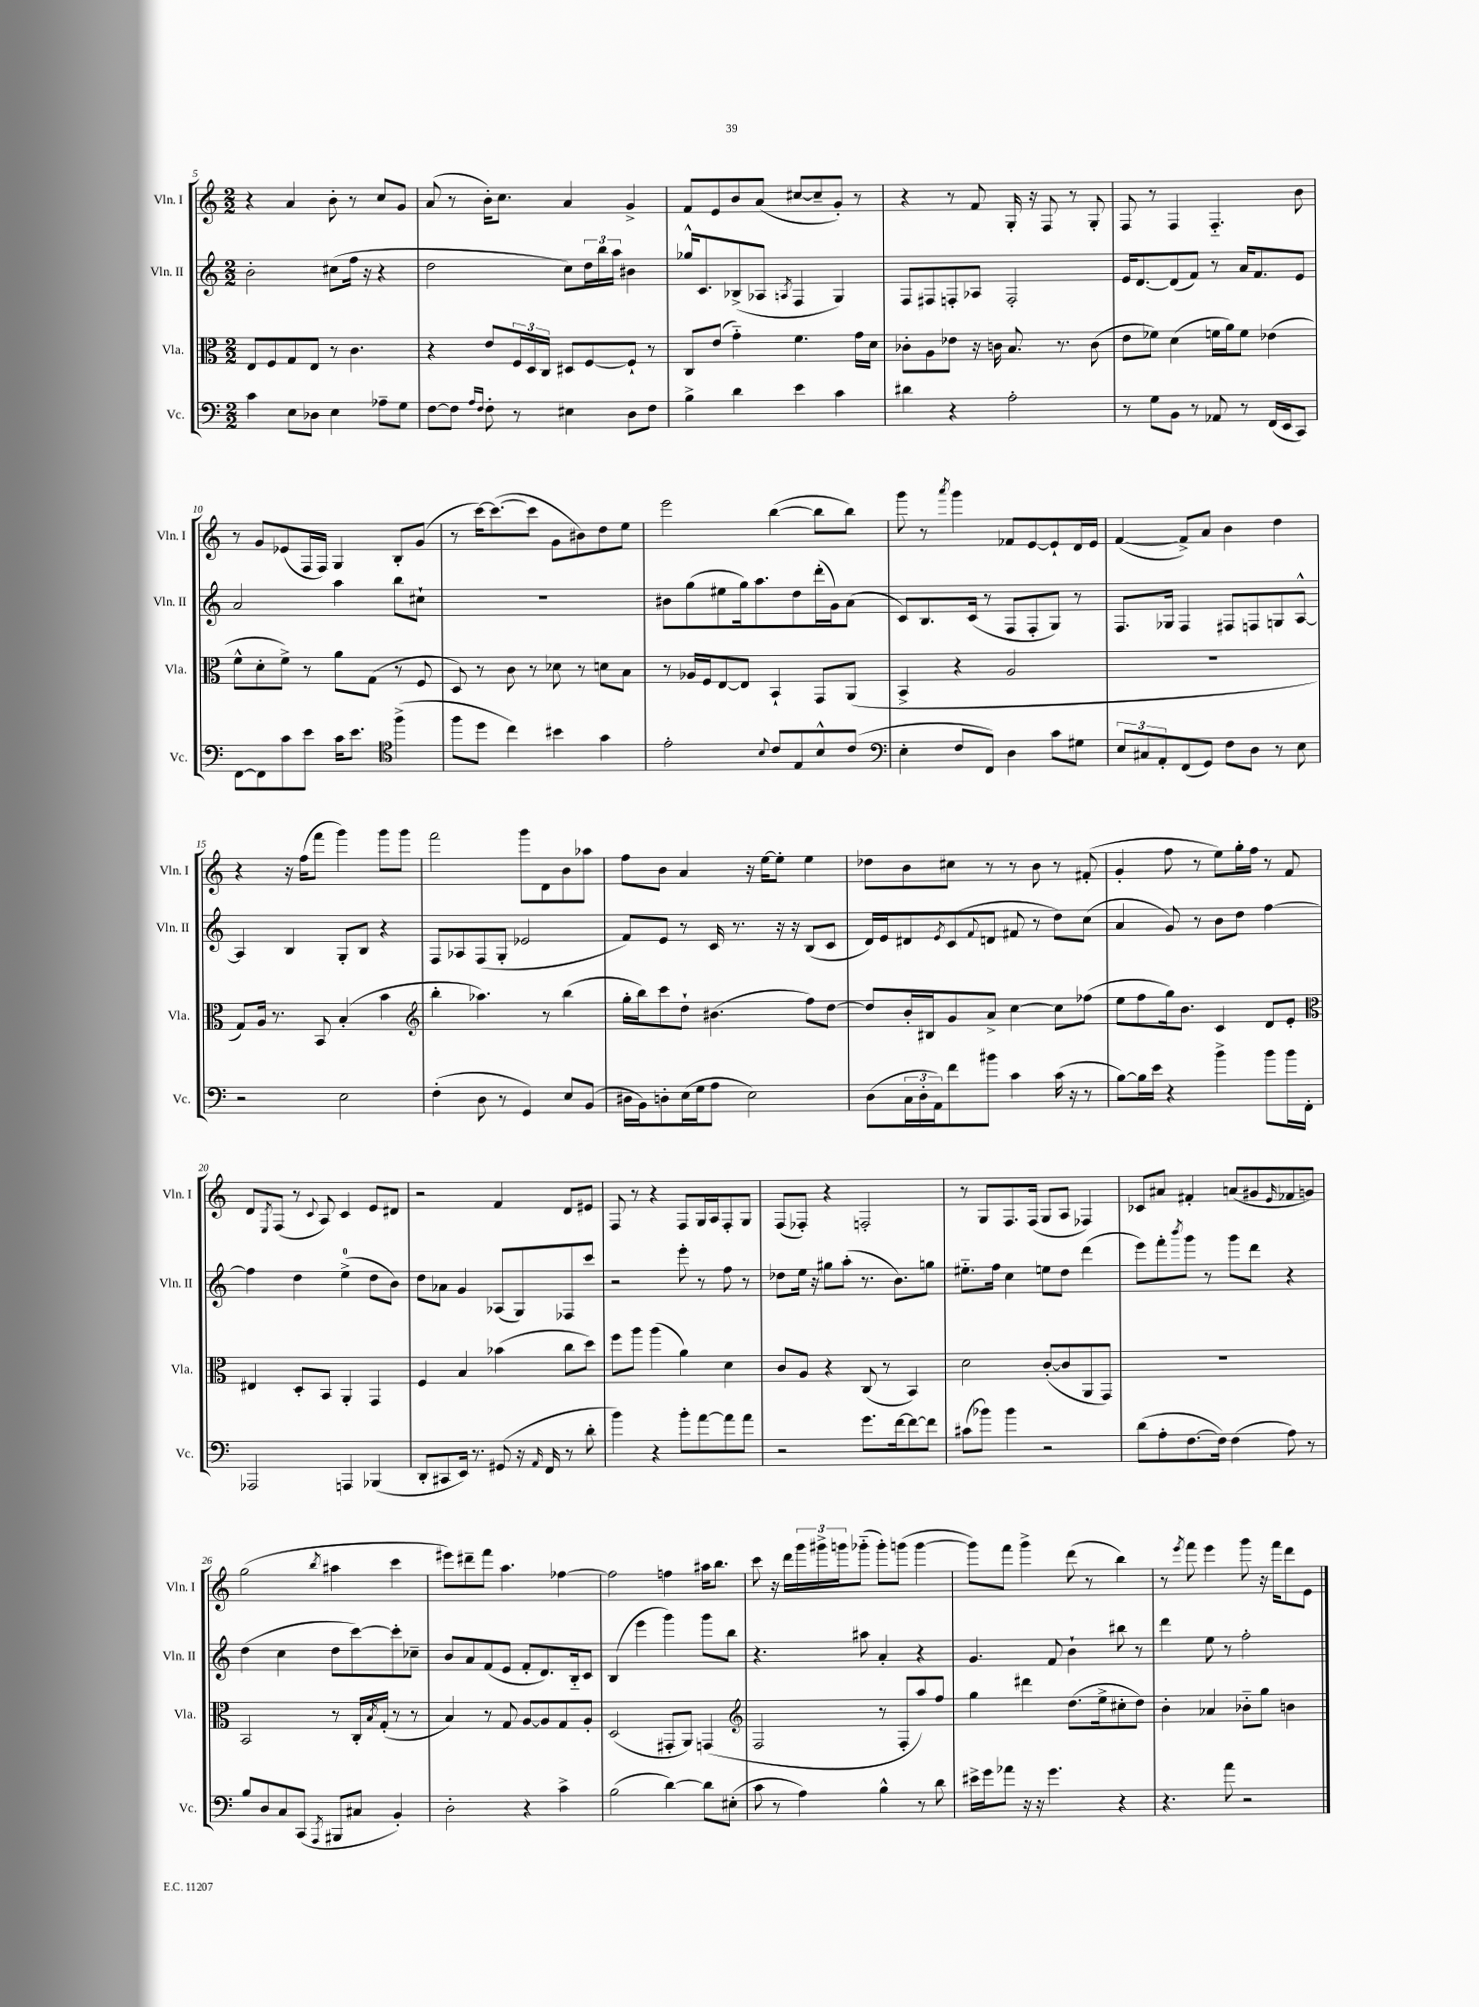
<<
\new StaffGroup <<
\new Staff = "s0" \with { instrumentName = "Vln. I" shortInstrumentName = "Vln. I" } {
    \clef treble \key c \major \numericTimeSignature \time 2/2
    r4 a'4 b'8-. r8 c''8 g'8 |
    a'8( r8 b'16-.) c''8. a'4 g'4-> |
    f'8 e'8 b'8 a'8( cis''8~ cis''8-- g'8-.) r8 |
    r4 r8 f'8 g16-. r16 f8 r8 g8-. |
    f8 r8 f4 f4.-_ b'8 |
    r8 g'8 ees'8( f16 f16) g4 b8-. g'8( |
    r8 c'''16~) c'''8.~( c'''8 g'8 bis'8) d''8 e''8 |
    e'''2 b''4~( b''8 b''8) |
    g'''8 r8 \acciaccatura { a'''8 } g'''4 fes'8 e'8~ e'8-! d'16 e'16 |
    f'4~( f'8->) a'8 b'4 d''4 |
    r4 r16 f''16( f'''8 g'''4) g'''8 g'''8 |
    f'''2 g'''8 d'8 b'8 aes''8 |
    f''8 b'8 a'4 r16 e''16~ e''8-. e''4 |
    des''8 b'8 cis''8 r8 r8 b'8 r8 fis'8-.( |
    g'4-. f''8 r8 e''8) g''16-. f''16 r8 f'8 |
    d'8 \acciaccatura { e8 } f8( r8 \appoggiatura { c'8 } a8) c'4 e'8 dis'8 |
    r2 f'4 d'8 eis'8 |
    f8 r8 r4 f8 g16 a16 f8-. g8 |
    f8( fes8-.) r4 f2-. |
    r8 g8 f8. f16( g8 a8 fes4) |
    ces'8 ais'8 fis'4-. a'8( gis'8 \grace { e'16 } fes'8 g'8) |
    g''2( \acciaccatura { b''8 } ais''4 c'''4 |
    eis'''8) dis'''8-- f'''8 a''4. fes''4~ |
    fes''2 f''4 ais''16 b''8. |
    c'''8 r16 d'''16 \tuplet 3/2 { g'''16 gis'''16-> g'''16 } ges'''8-_( ges'''8-.) g'''8( g'''4~ |
    g'''8) f'''8 g'''4-> d'''8( r8 b''4) |
    r8 \acciaccatura { e'''8 } f'''8 e'''4 g'''8 r16 f'''16 d'''8 e'8 \bar "|." |
}
\new Staff = "s1" \with { instrumentName = "Vln. II" shortInstrumentName = "Vln. II" } {
    \clef treble \key c \major \numericTimeSignature \time 2/2
    b'2-. cis''8( f''16 r16 r4 |
    d''2 c''8) \tuplet 3/2 { d''16 b''16 a''16 } bis'4 |
    ges''16-^ c'8. bes8->( aes8 \acciaccatura { a8 } f4 g4) |
    f8 fis8 f8-. aes8 f2-. |
    e'16 d'8.~ d'8( f'8) r8 a'16 f'8. e'8 |
    a'2 a''4 b''8 cis''8-! |
    R1 |
    bis'8 g''8( eis''8 g''16) a''8. d''8 d'''16-.( g'16) a'8( |
    c'8) b8. c'16( r8 f8 f8-. g8) r8 |
    f8. ges16 f4 fis8 f8 g8 a8~-^ |
    a4 b4 g8-. b8 r4 |
    f8 aes8 f8( g8-. ees'2 |
    f'8) e'8 r8 c'16 r8. r16 r16 b8( c'8 |
    d'16) e'16 dis'8 \acciaccatura { e'8 } c'8( \appoggiatura { f'8 } d'8 fis'8 r8 d''8) c''8( |
    a'4 g'8) r8 b'8 d''8 f''4~ |
    f''4 d''4 e''4-0->( d''8 b'8) |
    d''8 aes'8 g'4 aes8( g8) fes8 c'''8 |
    r2 e'''8-. r8 f''8 r8 |
    des''8 e''16 r16 gis''8 a''8-.( r8. b'8.) g''8 |
    eis''8.-_ f''16 c''4 e''8 d''8 d'''4( |
    e'''8) f'''8-. \acciaccatura { b'''8 } g'''8 r8 g'''8 d'''8 r4 |
    d''4( c''4 d''8 c'''8~) c'''8-. ces''8-- |
    b'8 a'8 f'8( e'8 f'8-. d'8.) b16-_ c'8 |
    b4( e'''4 g'''4) g'''8 b''8 |
    r4. ais''8 a'4-. r4 |
    g'4. f'8 b'4-! bis''8 r8 |
    d'''4 e''8 r8 f''2-. \bar "|." |
}
\new Staff = "s2" \with { instrumentName = "Vla." shortInstrumentName = "Vla." } {
    \clef alto \key c \major \numericTimeSignature \time 2/2
    e8 f8 g8 e8 r8 c'4. |
    r4 e'8 \tuplet 3/2 { f16 d16 c16 } dis8 f8~ f8-! r8 |
    c8 e'8( g'4-_) f'4. g'16 d'16 |
    ces'8-. a8 ees'8 r16 c'16 b8. r8. c'8( |
    e'8 fes'8) d'4( f'16 a'16) f'8 ees'4( |
    f'8-^ d'8-. f'8->) r8 a'8 g8( r8 f8 |
    d8) r8 c'8 r8 des'8 r8 d'8 b8 |
    r8 aes16 f16 e8~ e8 b,4-! g,8 a,8( |
    b,4-> r4 a2 |
    R1 |
    g8) a16 r8. b,8 b4-.( b'4 |
    \clef treble b''4-. aes''4.) r8 b''4( |
    g''16-. b''16) c'''8 d''8-! bis'4.( f''8) d''8~ |
    d''8 b'16-. bis16 g'8 a'8-> c''4~ c''8 fes''8( |
    e''8 f''8 g''16) b'8. c'4 d'8 e'8-. |
    \clef alto eis4 d8-. b,8 a,4-. g,4 |
    f4 b4 bes'4( c''8 d''8) |
    f''8 a''8 a''4( a'4) d'4 |
    c'8 a8 r4 c8( r8 b,4) |
    d'2 c'8~-.( c'8 a,8 g,8) |
    R1 |
    b,2 r8 c16-. \acciaccatura { b8 } g16-.( r8 r8 |
    b4) r8 g8 a8~ a8 g8 a8-. |
    d2( gis,8-. a,8) g,4( |
    \clef treble f2 r8 f8-. a''8) f''8 |
    g''4 dis'''4 d''8.( e''16-> cis''8-. d''8) |
    b'4-. aes'4 bes'8-_ g''8 b'4 \bar "|." |
}
\new Staff = "s3" \with { instrumentName = "Vc." shortInstrumentName = "Vc." } {
    \clef bass \key c \major \numericTimeSignature \time 2/2
    c'4 e8 des8 e4 aes8-- g8 |
    f8~ f8 \grace { a16 f16 } f8-. r8 eis4 d8 f8 |
    b4-> d'4 e'4 c'4 |
    dis'4 r4 a2-. |
    r8 g8 b,8 r8 aes,8 r8 f,16( e,16 c,8) |
    f,8~ f,8 c'8 e'8 c'16 e'8. \clef tenor f''4->( |
    f''8 d''8 c''4) bis'4 g'4 |
    e'2-. \appoggiatura { b8 } c'8 e8 b8-^ c'8( |
    \clef bass e4-. f8 f,8) d4 c'8 gis8 |
    \tuplet 3/2 { e8 cis8 a,8-. } f,8( g,8) f8 d8 r8 e8 |
    r2 e2 |
    f4-.( d8 r8 g,4) e8 b,8( |
    dis16 b,16) d8-. e16( g16 a8 e2) |
    d8( \tuplet 3/2 { c16 d16-. a,16) } f'8 bis'8 c'4 c'16( r16 r8 |
    b8~) b16 e'16 r4 b'4-> b'8 b'16 f,16-. |
    aes,,2 a,,4 bes,,4( |
    d,8-. cis,8 e,16) r8. gis,8( r16 \grace { a,16 } f,16 r8 d'8-. |
    b'4) r4 b'8-. a'8~ a'8 a'8 |
    r2 g'8. f'16~ f'8~ f'8 |
    cis'8( bes'8) bes'4 r2 |
    d'8( a8-. f8.~ f16) f4( a8) r8 |
    b8 d8 c8 c,8( \acciaccatura { a,,8 } bis,,8 cis8 b,4-.) |
    d2-. r4 c'4-> |
    b2( d'4~) d'8 eis8-.( |
    c'8 r8 a4) b4-^ r8 d'8 |
    eis'16-> g'16 aes'8 r16 r16 g'4. r4 |
    r4. a'8 r2 \bar "|." |
}
>>
>>
\layout { \context { \Score currentBarNumber = #5 } }
